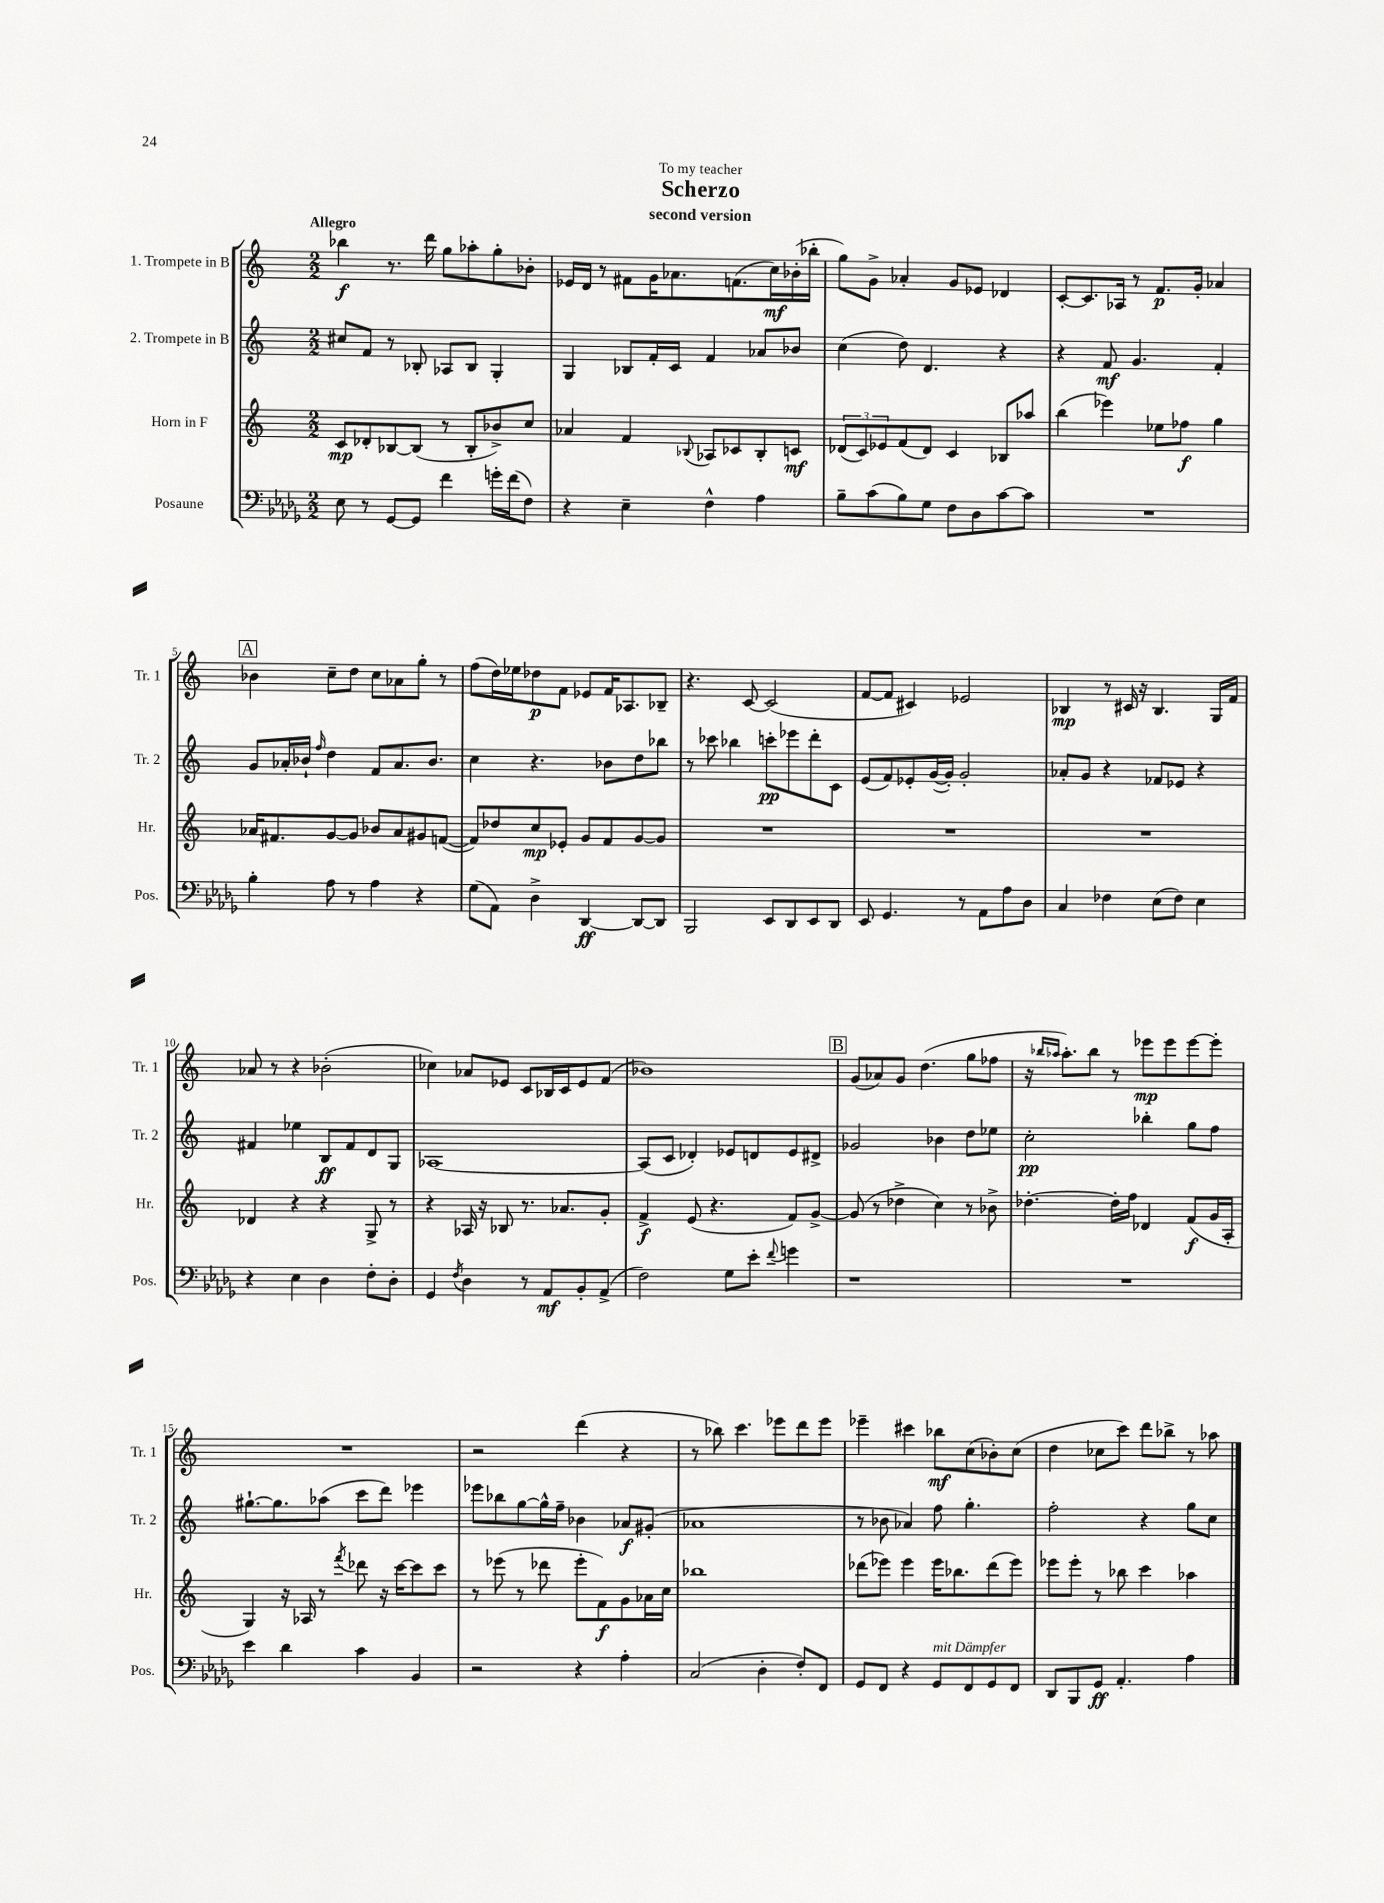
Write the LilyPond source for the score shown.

\header { title = "Scherzo" subtitle = "second version" dedication = "To my teacher" }
<<
\new StaffGroup <<
\new Staff = "s0" \with { instrumentName = "1. Trompete in B" shortInstrumentName = "Tr. 1" } {
    \clef treble \key c \major \numericTimeSignature \time 2/2 \tempo "Allegro"
    bes''4\f r8. d'''16 g''8 aes''8-. g''8-. bes'8-. |
    ees'16 d'16 r8 fis'8 g'16 aes'8. f'8.( c''16\mf) bes'16-.( bes''16-. |
    g''8) g'8-> aes'4-. g'8 ees'8 des'4 |
    c'8~-. c'8. aes16 r8 f'8.\p g'16-. aes'4 |
    \mark \markup { \box "A" } bes'4 c''8-- d''8 c''8 aes'8 g''8-. r8 |
    f''8( d''16) ees''16 des''8\p f'8 ees'8 f'16 aes8. bes8-- |
    r4. c'8~ c'2( |
    f'8~ f'8 cis'4) ees'2 |
    bes4\mp r8 cis'16 r16 bes4. g16 f'16 |
    aes'8 r8 r4 bes'2-.( |
    ces''4) aes'8 ees'8 c'8 bes16 c'16 ees'8 f'8( |
    bes'1) |
    \mark \markup { \box "B" } g'8( aes'8) g'8 d''4.( g''8 fes''8 |
    r16 \grace { bes''16 aes''16 } aes''8.-.) bes''8 r8 ees'''8\mp ees'''8 ees'''8~ ees'''8-. |
    R1 |
    r2 d'''4( r4 |
    r8 bes''8) c'''4. ees'''8 d'''8 ees'''8 |
    ees'''4-- cis'''4 bes''8\mf c''8( bes'8-.) c''8( |
    d''4 ces''8 c'''8) d'''8 bes''8-> r8 aes''8 \bar "|." |
}
\new Staff = "s1" \with { instrumentName = "2. Trompete in B" shortInstrumentName = "Tr. 2" } {
    \clef treble \key c \major \numericTimeSignature \time 2/2
    cis''8 f'8 r8 bes8-. aes8 bes8 g4-. |
    g4 bes8 f'16-. c'16 f'4 aes'8 bes'8 |
    c''4( d''8) d'4. r4 |
    r4 f'8\mf g'4. f'4-. |
    \mark \markup { \box "A" } g'8 aes'16-. bes'16-! \grace { f''16 } d''4 f'8 aes'8. bes'8. |
    c''4 r4. bes'8 d''8 bes''8 |
    r8 ces'''8 bes''4 c'''8-.\pp ees'''8 d'''8-. c'8 |
    e'8( f'8) ees'8-. g'16~( g'16-.) g'2-. |
    aes'8-. g'8 r4 fes'8 ees'8 r4 |
    fis'4 ees''4 b8\ff fis'8 d'8 g8 |
    aes1~ |
    aes8( c'8 des'4-.) ees'8 d'8 ees'8 dis'8-> |
    \mark \markup { \box "B" } ges'2 bes'4 d''8 ees''8 |
    c''2-.\pp bes''4-. g''8 f''8 |
    gis''8.~-! gis''8. aes''8( c'''8 d'''8) ees'''4 |
    ees'''8 bes''8 g''8~ g''16-^ f''16-- bes'4 aes'8\f gis'8-.( |
    aes'1 |
    r8 bes'8 aes'4) f''8 g''4.-. |
    f''2-. r4 g''8 c''8 \bar "|." |
}
\new Staff = "s2" \with { instrumentName = "Horn in F" shortInstrumentName = "Hr." } {
    \clef treble \key c \major \numericTimeSignature \time 2/2
    c'8\mp des'8-. bes8~ bes8( r8 bes8-. bes'8->) c''8 |
    aes'4 f'4 \appoggiatura { bes8 } aes8 ces'8 bes8-. c'8\mf |
    \tuplet 3/2 { des'8( c'8) ees'8 } f'8( des'8) c'4 bes8 aes''8 |
    b''4( ees'''4) ees''8 fes''8\f g''4 |
    \mark \markup { \box "A" } aes'16 fis'8. g'8~ g'8 bes'8 aes'8 gis'8 f'8~( |
    f'8) des''8 c''8\mp ees'8-. g'8 f'8 g'8~ g'8 |
    R1 |
    R1 |
    R1 |
    des'4 r4 r4 g8-> r8 |
    r4 aes16 r16 bes8 r8. aes'8. g'8-. |
    f'4->\f e'8( r4. f'8) g'8~-> |
    \mark \markup { \box "B" } g'8( r8 des''4-> c''4) r8 bes'8-> |
    des''4.~-. des''16-. f''16 des'4 f'8\f( g'16 a16-. |
    g4) r16 aes16 r8 \acciaccatura { f'''8 } des'''8 r16 c'''16~ c'''8 c'''8 |
    r8 ees'''8( r8 des'''8 ees'''8-. f'8\f) g'8 aes'16 c''16 |
    bes''1 |
    des'''8( ees'''8) ees'''4 ees'''16 bes''8. des'''8( ees'''8) |
    ees'''8 ees'''8-. r8 bes''8 c'''4 aes''4 \bar "|." |
}
\new Staff = "s3" \with { instrumentName = "Posaune" shortInstrumentName = "Pos." } {
    \clef bass \key des \major \numericTimeSignature \time 2/2
    ees8 r8 ges,8~ ges,8 f'4 g'16-. f'16( f8) |
    r4 ees4-- f4-^ aes4 |
    bes8-- c'8( bes8) ges8 f8 des8 c'8~ c'8 |
    R1 |
    \mark \markup { \box "A" } bes4-. aes8 r8 aes4 r4 |
    ges8( aes,8) des4-> des,4~\ff des,8~ des,8 |
    bes,,2 ees,8 des,8 ees,8 des,8 |
    ees,8 ges,4. r8 aes,8 aes8 des8 |
    c4 fes4 ees8( fes8) ees4 |
    r4 ees4 des4 f8-. des8-. |
    ges,4 \acciaccatura { f8 } des4 r8 aes,8\mf bes,8-. aes,8->( |
    f2) ges8 ees'8-. \appoggiatura { f'8 } g'4 |
    \mark \markup { \box "B" } r1 |
    R1 |
    ees'4 des'4 c'4 bes,4 |
    r2 r4 aes4-. |
    c2( des4-. f8-.) f,8 |
    ges,8 f,8 r4 ges,8^\markup { \italic "mit Dämpfer" } f,8 ges,8 f,8 |
    des,8 bes,,8 ges,8\ff aes,4.-. aes4 \bar "|." |
}
>>
>>
